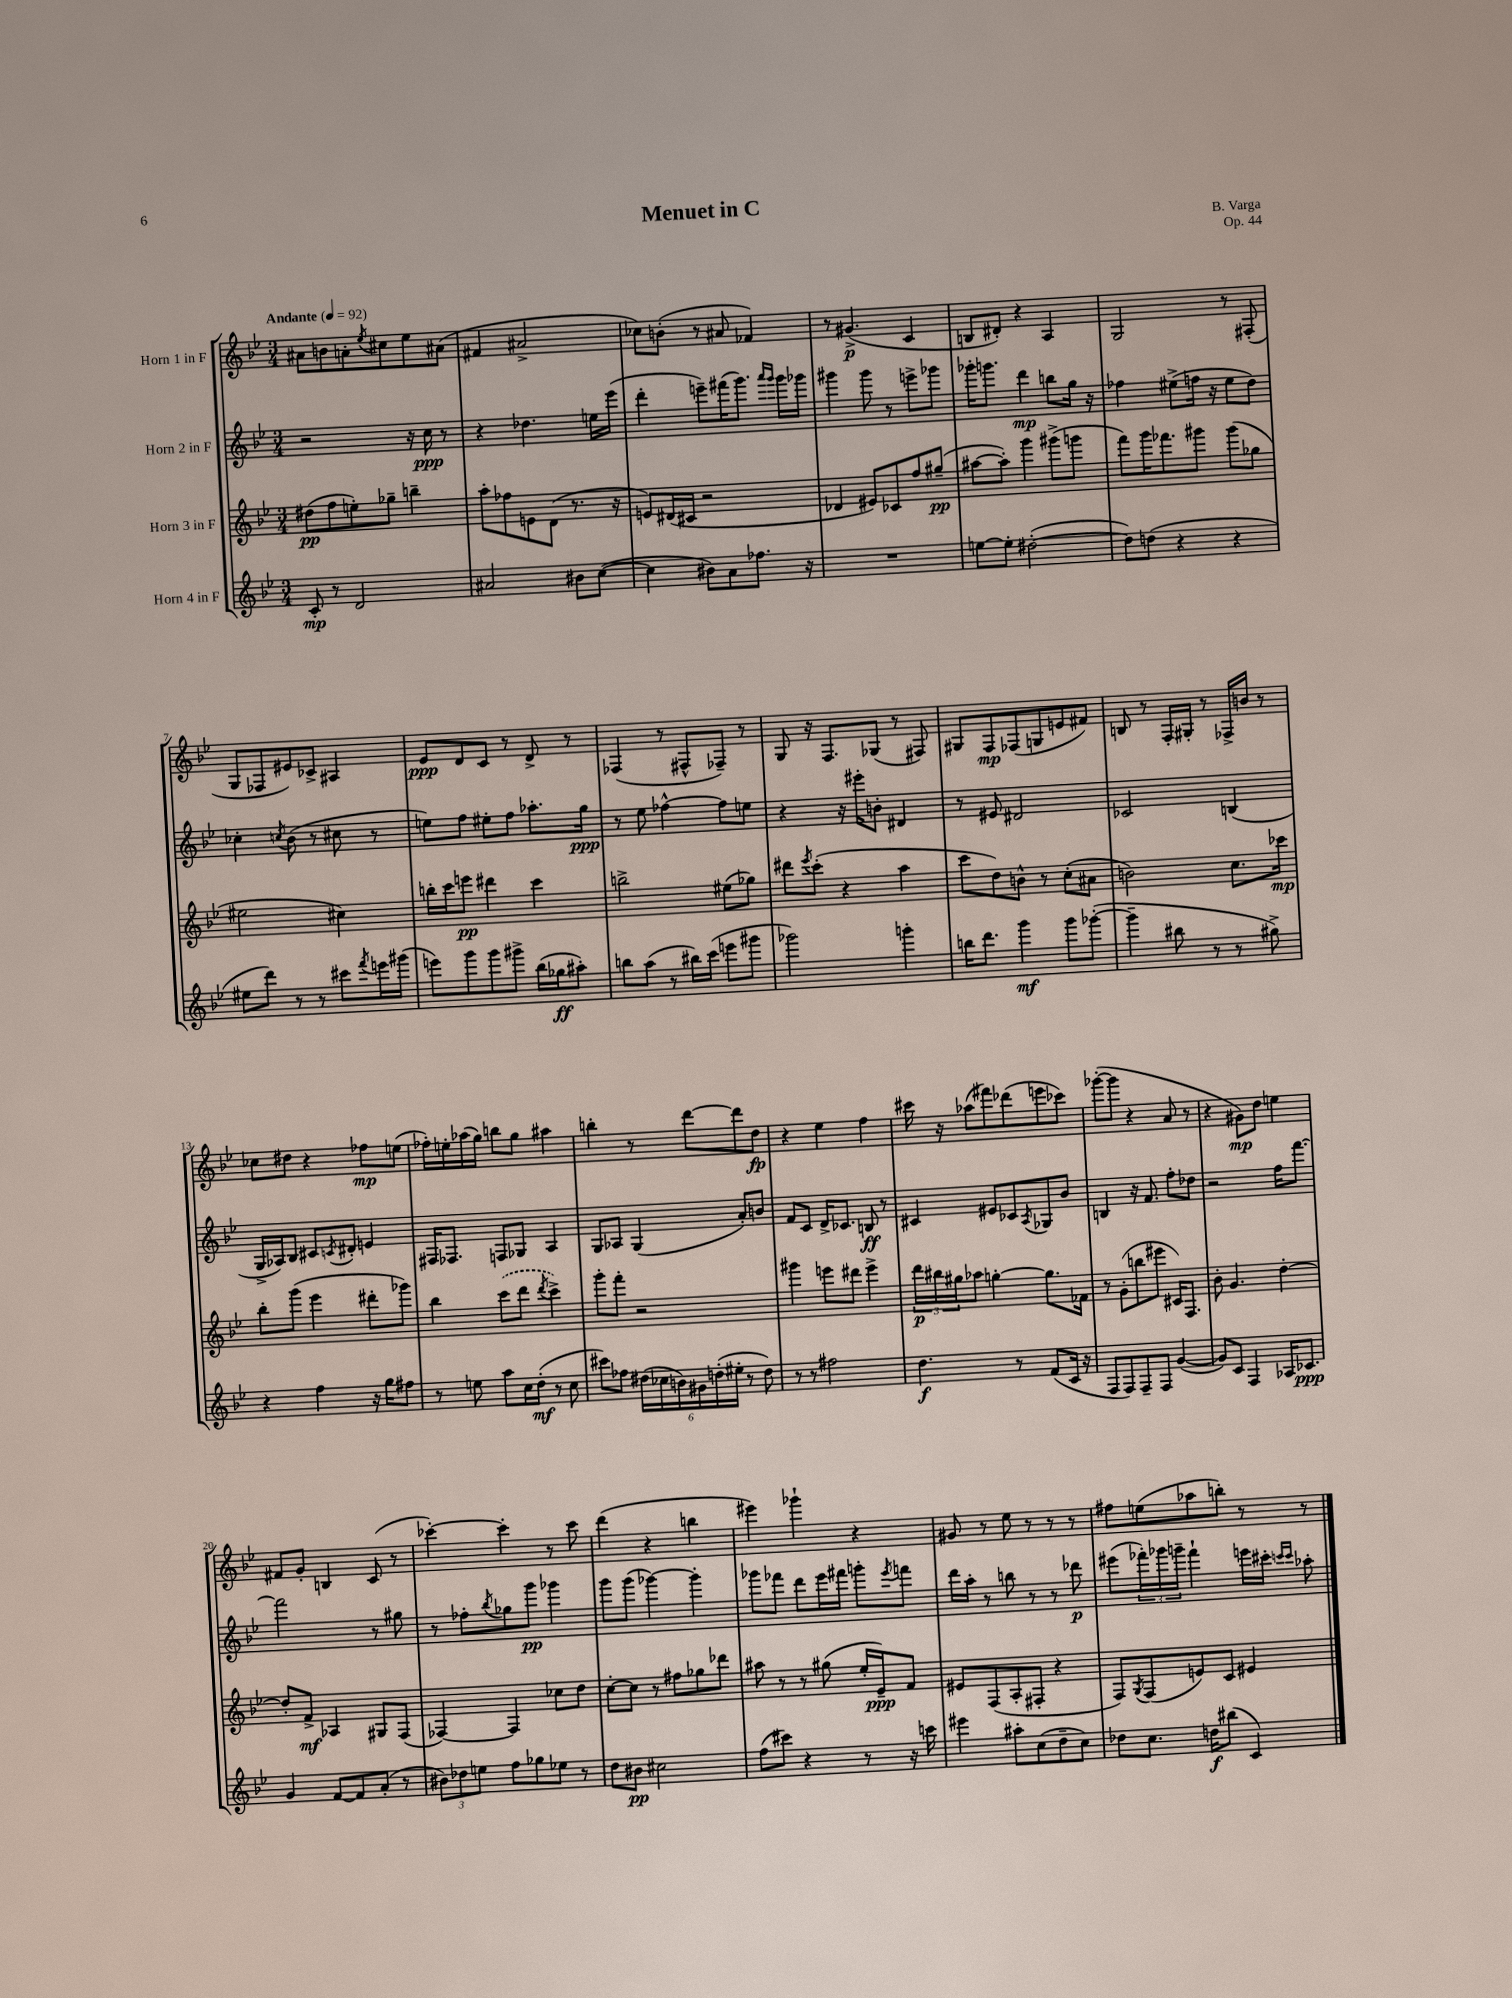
\header { title = "Menuet in C" composer = "B. Varga" opus = "Op. 44" }
<<
\new StaffGroup <<
\new Staff = "s0" \with { instrumentName = "Horn 1 in F" } {
    \clef treble \key bes \major \numericTimeSignature \time 3/4 \tempo "Andante" 4 = 92
    ais'8 b'8 a'8-. \acciaccatura { ees''8 } cis''8 ees''8 ais'8( |
    fis'4 ais'2-> |
    ces''8) b'8-.( r8 ais'8 fes'4) |
    r8 gis'4.->\p( c'4 |
    b8 dis'8-.) r4 a4 |
    g2 r8 fis8-.( |
    g8 fes8 eis'8) ces'8-> ais4 |
    ees'8\ppp d'8 c'8 r8 d'8-> r8 |
    fes4( r8 fis8-^ fes8--) r8 |
    g8 r16 f8. ges8( r8 fis8) |
    gis8 f8\mp fes8( g8 e'8 fis'8) |
    b8 r8 f16-. gis16-. r8 fes16-> b'16 r8 |
    ces''8 dis''8 r4 fes''8\mp e''8( |
    fes''16-.) e''16-. aes''16( g''16) b''8 g''8 ais''4 |
    b''4-. r8 d'''8~ d'''8 d''8\fp |
    r4 ees''4 f''4 |
    cis'''16 r16 aes''8( fis'''8) des'''8( e'''8 ces'''8) |
    ges'''8~-.( ges'''8 r4 a'8 r8 |
    r4 gis'8\mp) d''8 e''4 |
    fis'8 g'8-. b4 c'8( r8 |
    ces'''4~-.) ces'''4-. r8 ces'''8 |
    d'''4( r4 b''4 |
    eis'''4) ges'''4-! r4 |
    gis'8 r8 ees''8 r8 r8 r8 |
    fis''8 e''8( aes''8 b''8-.) r8 r8 \bar "|." |
}
\new Staff = "s1" \with { instrumentName = "Horn 2 in F" } {
    \clef treble \key bes \major \numericTimeSignature \time 3/4
    r2 r16 c''16\ppp r8 |
    r4 des''4. e''16 ees'''16( |
    d'''4-. e'''8--) fis'''16( g'''8.) \grace { a'''16 g'''16 } g'''16 ges'''16 |
    gis'''4 gis'''8 r8 e'''8-> ges'''8 |
    ges'''16-. g'''8. d'''4\mp b''8 g''16 r16 |
    fes''4 eis''8->( f''16 r16 eis''8 d''8) |
    ces''4-. \acciaccatura { c''8 } bes'8( r8 cis''8 r8 |
    e''8) f''8 eis''8-. f''8 aes''8.-. g''16\ppp |
    r8 ees''8 fes''4~-^ fes''8 e''8 |
    r4 r16 eis'''16-. b'8-. dis'4 |
    r8 eis'8 dis'2 |
    ces'2 b4( |
    g16-> aes16) bes8 cis'8 \acciaccatura { c'8 } dis'8-. e'4 |
    fis16 fes8. f8 ges8 a4 |
    g8 aes8 g4( a'8-.) b'8 |
    f'8 c'8 d'16-> ces'8. b8\ff r8 |
    cis'4 eis'8 ces'8 \acciaccatura { a8 } ges8 bes'8 |
    b4 r16 f'8. f''8-. des''8 |
    r2 f''16 f'''8.~ |
    f'''2 r8 gis''8 |
    r8 fes''8-. \acciaccatura { bes''8 } ges''8 g'''8\pp ges'''4 |
    g'''8 g'''8( ges'''4~) ges'''4-. |
    ges'''8 fes'''8 d'''8 ees'''16 fis'''16 g'''8-. \acciaccatura { ees'''8 } f'''8 |
    d'''16 a''16-. r8 b''8 r8 r8 des'''8\p |
    eis'''8( \tuplet 3/2 { fes'''16-.) ges'''16 g'''16-- } fes'''4-! e'''16 cis'''16-. \grace { c'''16 c'''16 } aes''8-. \bar "|." |
}
\new Staff = "s2" \with { instrumentName = "Horn 3 in F" } {
    \clef treble \key bes \major \numericTimeSignature \time 3/4
    dis''8\pp( f''8 e''8-.) ges''8-- b''4-- |
    a''8-. fes''8 e'8 d'8( r8. r16 |
    e'8) dis'16( cis'16 r2 |
    des'4 eis'8) ces'8 f''8 gis''8--\pp( |
    ais''8~ ais''8-.) g'''4 gis'''8->( g'''8 |
    f'''8) g'''16 fes'''8. gis'''8 gis'''8( ges''8 |
    eis''2 cis''4) |
    b''16-. c'''16 e'''8\pp dis'''4 c'''4 |
    b''2-> eis''8( ges''8) |
    dis'''8 \acciaccatura { ees'''8 } c'''8-.( r4 a''4 |
    c'''8 d''8) b'8-^ r8 c''8-.( ais'8 |
    b'2) c''8. ces'''16\mp |
    bes''8-. g'''8( ees'''4 dis'''8-. ges'''8) |
    bes''4 \once \slurDashed c'''8( d'''8 \acciaccatura { d'''8 } c'''4->) |
    g'''8-. f'''8-. r2 |
    gis'''4 e'''8 dis'''8 e'''4-> |
    \tuplet 3/2 { d'''16\p bis''16 gis''16 } aes''8 g''4~-. g''8. fes'16 |
    r8 g'8-.( b''8 eis'''8 cis'16) f8. |
    bes'8-. g'4. d''4~-. |
    d''8-. f'8->\mf aes4 gis8 f8( |
    fes4~) fes4 ces''8 d''8 |
    c''8~-. c''8 r8 fis''8 ges''8 des'''8 |
    ais''8 r8 r8 gis''8( ees''16-. ees'16--\ppp) f'8 |
    eis'8 f8( a8-. fis8-. r4 |
    f8) \acciaccatura { g8 } f8( e'8) c'8 eis'4 \bar "|." |
}
\new Staff = "s3" \with { instrumentName = "Horn 4 in F" } {
    \clef treble \key bes \major \numericTimeSignature \time 3/4
    c'8-.\mp r8 d'2 |
    ais'2 bis'8 c''8~( |
    c''4 bis'8) a'8 fes''8. r16 |
    R2. |
    e''8~ e''8-. dis''2~-.( |
    dis''8) d''8( r4 r4 |
    eis''8 d'''8) r8 r8 cis'''8 \acciaccatura { f'''8 } e'''16 gis'''16( |
    e'''8) g'''8 g'''8 gis'''8-> bes''16( ges''16\ff ais''8-.) |
    b''8 a''8( r8 bis''16) c'''16( e'''8 gis'''8 |
    ges'''2) g'''4-. |
    b''16 d'''8. g'''4\mf g'''8 ges'''8~-.( |
    ges'''4-- bis''8 r8 r8 gis''8->) |
    r4 f''4 r16 g''16 fis''8 |
    r8 e''8 a''8 c''16 d''16-.\mf( r8 c''8 |
    cis'''8) fes''8 \tuplet 6/4 { dis''16( ces''16 b'16) gis'16 d''16-.( eis''16-. } r8 d''8) |
    r8 r8 fis''2 |
    d''4.\f r8 f'8( c'16 r16 |
    f8 f8) f8-- f8 g'4~( |
    g'8) c'8 f4 aes16 ces'8.\ppp |
    g'4 f'8~ f'8 a'8-.( r8 |
    \tuplet 3/2 { bis'8) des''8 e''8 } f''8 ges''8 ees''8 r8 |
    d''8 bis'8\pp cis''2 |
    f''8( cis'''8) r4 r8 r16 c'''16 |
    eis'''4 ais''8-. c''8( d''8-- c''8) |
    des''8 c''8. d''16\f bis''8( c'4) \bar "|." |
}
>>
>>
